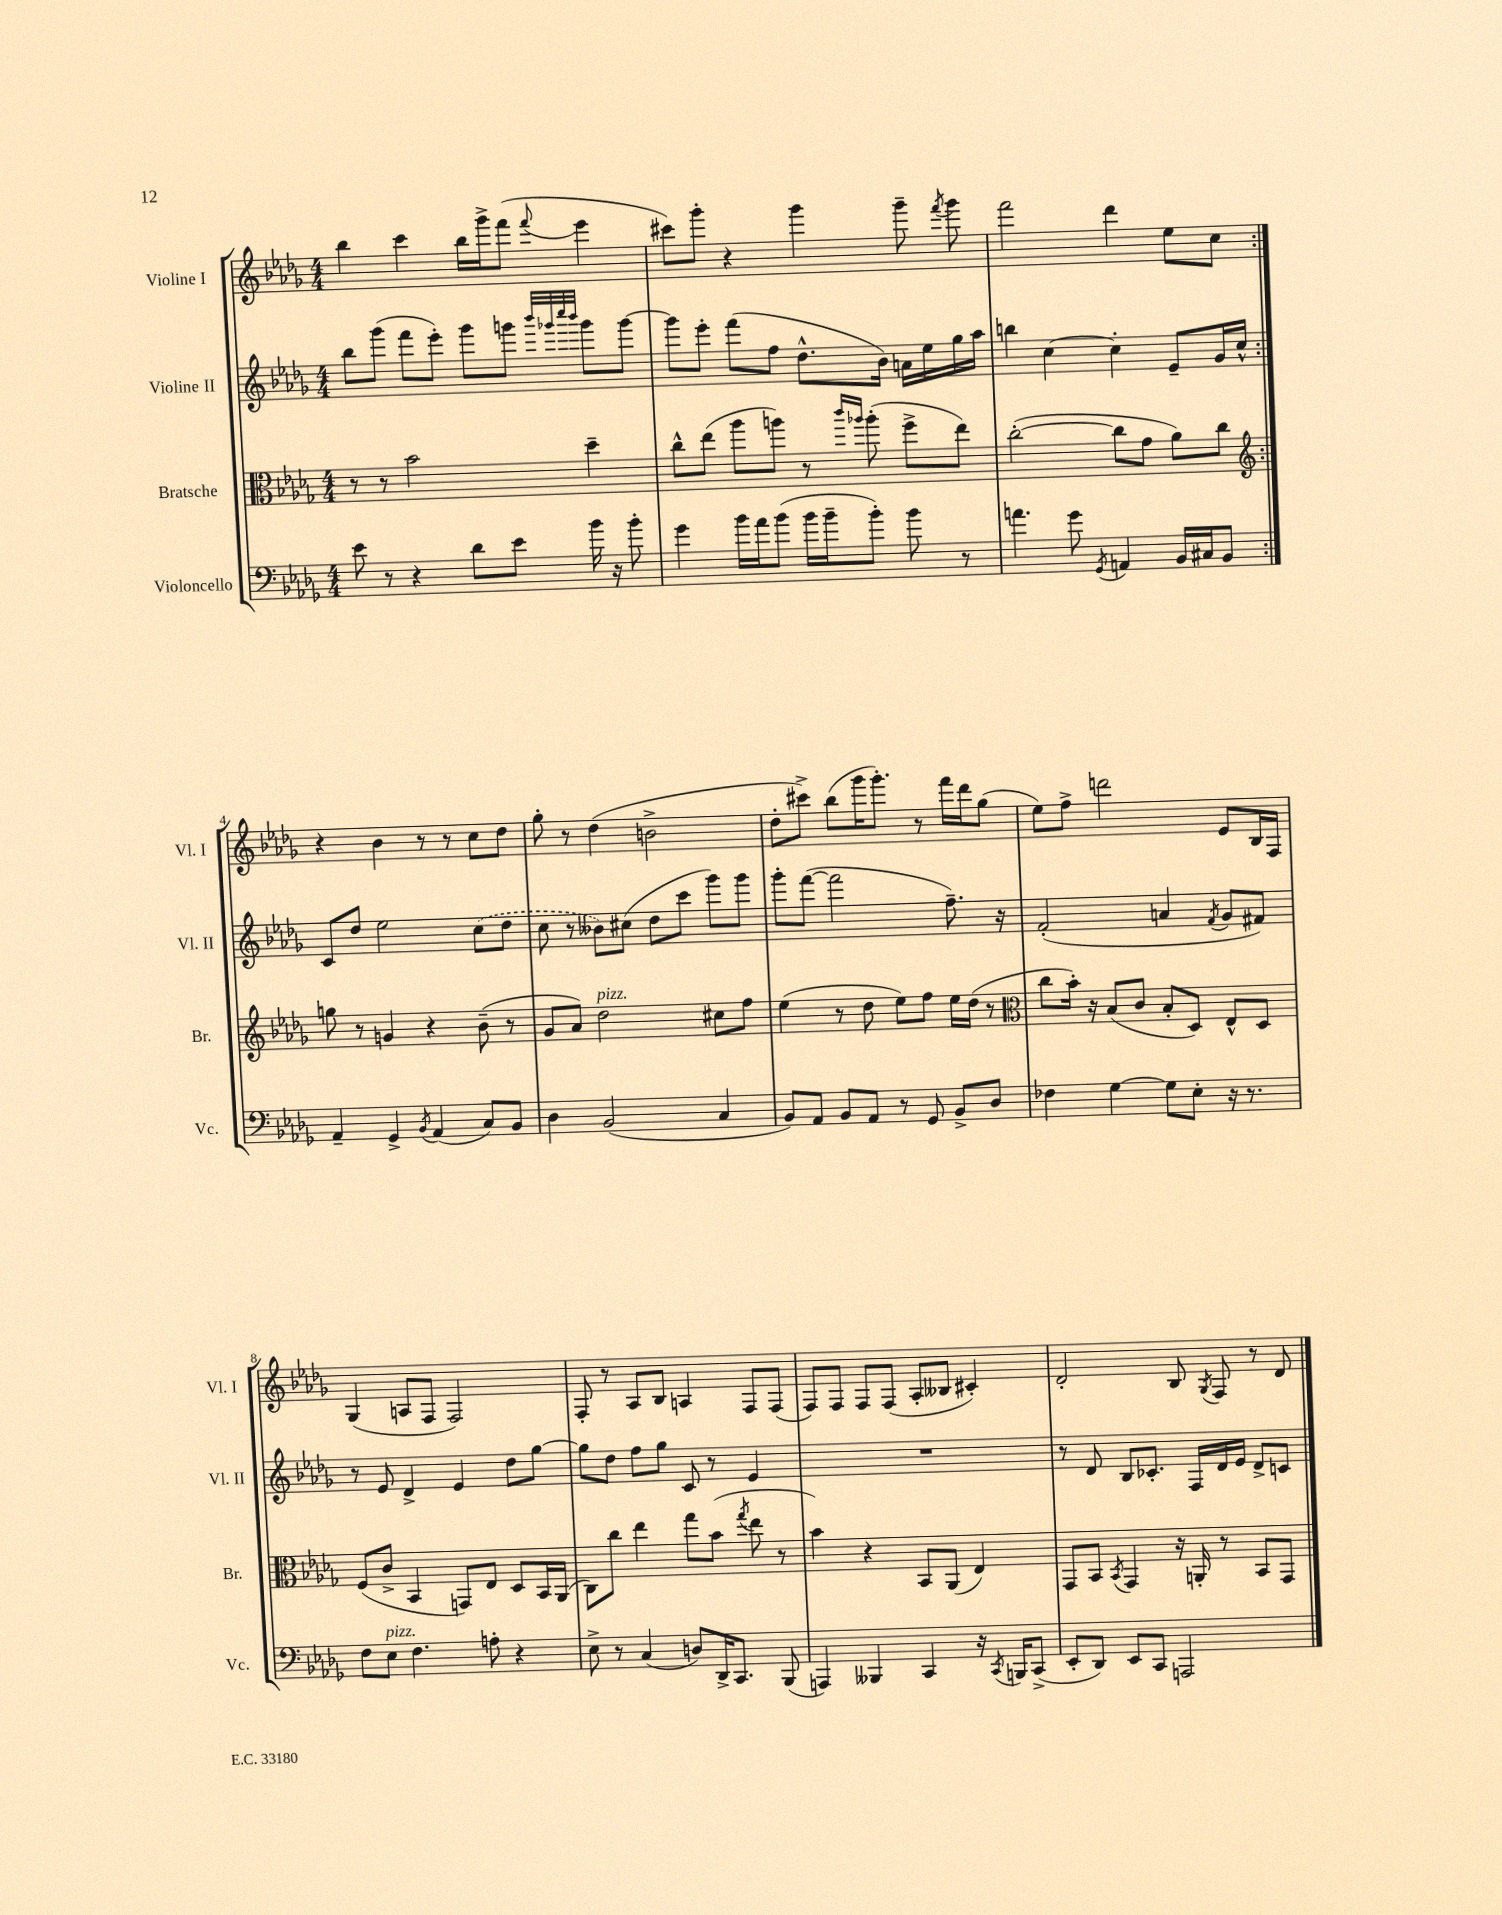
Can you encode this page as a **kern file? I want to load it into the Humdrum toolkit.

**kern	**kern	**kern	**kern
*staff4	*staff3	*staff2	*staff1
*clefF4	*clefC3	*clefG2	*clefG2
*k[b-e-a-d-g-]	*k[b-e-a-d-g-]	*k[b-e-a-d-g-]	*k[b-e-a-d-g-]
*M4/4	*M4/4	*M4/4	*M4/4
8e-\	8r	8bb-\L	4bb-\
8r	8r	(8ggg-\J	.
4r	2b-\	8fff\L	4ccc\
.	.	8eee-'\J)	.
8d-\L	.	8ggg-\L	16bb-\LL
.	.	.	16ggg-^\J
8e-\J	.	8ggg\J	(8fff\J
.	.	32qqbbb-/LLL	.
.	.	32qqggg-/	.
.	.	32qqcccc/	.
.	.	32qqbbb-/JJJ	8qqfff/
16b-\	4dd-~\	8ggg-\L	4eee-\
16r	.	.	.
8b-'\	.	[8ggg-\J	.
=	=	=	=
4g-\	8cc^^\L	8ggg-\]L	8ccc#\L)
.	(8ee-\J	8eee-'\J	8ggg-'\J
16b-\LL	8aa-\L	(8fff\L	4r
16a-\J	.	.	.
(8b-\J	8aa\J)	8ff\J	.
16b-\LL	8r	8.dd-^^\L	4ggg-\
16b-~\J	.	.	.
.	16qqccc/LL	.	.
.	16qqaa-/JJ	.	.
8b-'\J)	(8aa-'\	.	.
.	.	16b-\Jk)	.
8b-\	8ff^\L	16a\LL	8ggg-~\
.	.	16ee-\	.
.	.	.	8qfff/
8r	8ee-\J)	16gg-\	8ggg-\
.	.	16aa-\JJ	.
=	=	=	=
4.a\	([2cc'\	4bb\	2fff\
.	.	[4cc\	.
8g-\	.	.	.
8qGG-/	.	.	.
4AA/	8cc\]L	4cc'\]	4ddd-\
.	8g-\J	.	.
16BB-/LL	8a-\L)	8e-~/L	8ee-\L
16C#/J	.	.	.
8BB-/J	8cc\J	16g-/L	8cc\J
.	.	16cc^^/JJ	.
=:|!	=:|!	=:|!	=:|!
*	*clefG2	*	*
4AA-~/	8gg\	8c/L	4r
.	8r	8dd-/J	.
4GG-^/	4g/	2ee-\	4b-\
8qBB-/	.	.	.
(4AA-/	4r	.	8r
.	.	.	8r
8C/L)	(8b-~\	(8cc\L	8cc\L
8BB-/J	8r	8dd-\J	8dd-\J
=	=	=	=
4D-\	8g-/L	8cc\	8gg-'\
.	8a-/J)	8r	8r
(2BB-/	2dd-\	8b--\L)	(4dd-\
.	.	(8cc#\J	.
.	.	8dd-\L	2b^\
.	.	8ccc\J	.
4C/	8cc#\L	8ggg-\L)	.
.	8ff\J	8ggg-\J	.
=	=	=	=
8BB-/L)	(4ee-\	8ggg-'\L	8dd-'\L
8AA-/J	.	([8fff\J	8ccc#^\J)
8BB-/L	8r	2fff\]	(8bb-\L
8AA-/J	8dd-\	.	16ggg-\K
.	.	.	8.ggg-'\J)
8r	8ee-\L)	.	.
8GG-/	8ff\J	.	8r
8BB-^/L	16ee-\LL	8.ff~\)	16fff\LL
.	(16dd-\JJ	.	16ddd-\J
8D-/J	8r	.	(8gg-\J
.	.	16r	.
=	=	=	=
*	*clefC3	*	*
4F-\	8cc\L	(2f'/	8ee-\L)
.	16b-'\Jk)	.	8ff^\J
.	16r	.	.
[4G-\	(8B-/L	.	2ddd\
.	8c/J	.	.
8G-\]L	8B-'/L	4a/	.
8E-'\J	8D-/J)	.	.
.	.	8qf/	.
16r	8E-^^/L	8g-/L	8e-/L
8.r	.	.	.
.	8D-/J	8f#/J)	16B-/L
.	.	.	16F/JJ
=	=	=	=
8F\L	(8F/L	8r	(4G-/
8E-\J	8c^/J	8e-/	.
4.F\	4BB-/	4d-^/	8A/L
.	.	.	8F/J
.	8GG/L)	4e-/	2F/)
8A'\	8E-/J	.	.
4r	8D-/L	8dd-\L	.
.	16BB-/L	[8gg-\J	.
.	(16AA-/JJ	.	.
=	=	=	=
8E-^\	8C\L)	8gg-\]L	8F'/
8r	8cc\J	8dd-\J	8r
(4C/	4ee-\	8ff\L	8A-/L
.	.	8gg-\J	8B-/J
8D/L)	8gg-\L	8c/	4A/
16DD-^/K	(8b-\J	8r	.
8.CC/J	.	.	.
.	8qgg-/	.	.
.	8ee-\	4e-/	8F/L
(8BBB-/	8r	.	(8F/J
=	=	=	=
4AAA/)	4b-\)	1r	8F/L)
.	.	.	8F/J
4BBB--/	4r	.	8F/L
.	.	.	(8F/J
4CC/	8BB-/L	.	8A-'/L
.	(8AA-/J	.	8B--/J
16r	4E-/)	.	4c#'/)
8qCC/	.	.	.
16BBB/LK	.	.	.
(8CC^/J	.	.	.
=	=	=	=
8EE-'/L	8GG-/L	8r	2d-'/
8DD-/J)	8BB-/J	8d-/	.
.	8qBB-/	.	.
8EE-/L	4GG-/	8B-/L	.
8CC/J	.	8.c-'/J	.
2AAA/	16r	.	8B-/
.	16AA'/	16F/LL	.
.	.	.	8qG-/
.	8r	16d-/	8F/
.	.	16e-/JJ	.
.	8BB-/L	8d-^/L	8r
.	8GG-/J	8c/J	8d-/
==	==	==	==
*-	*-	*-	*-
